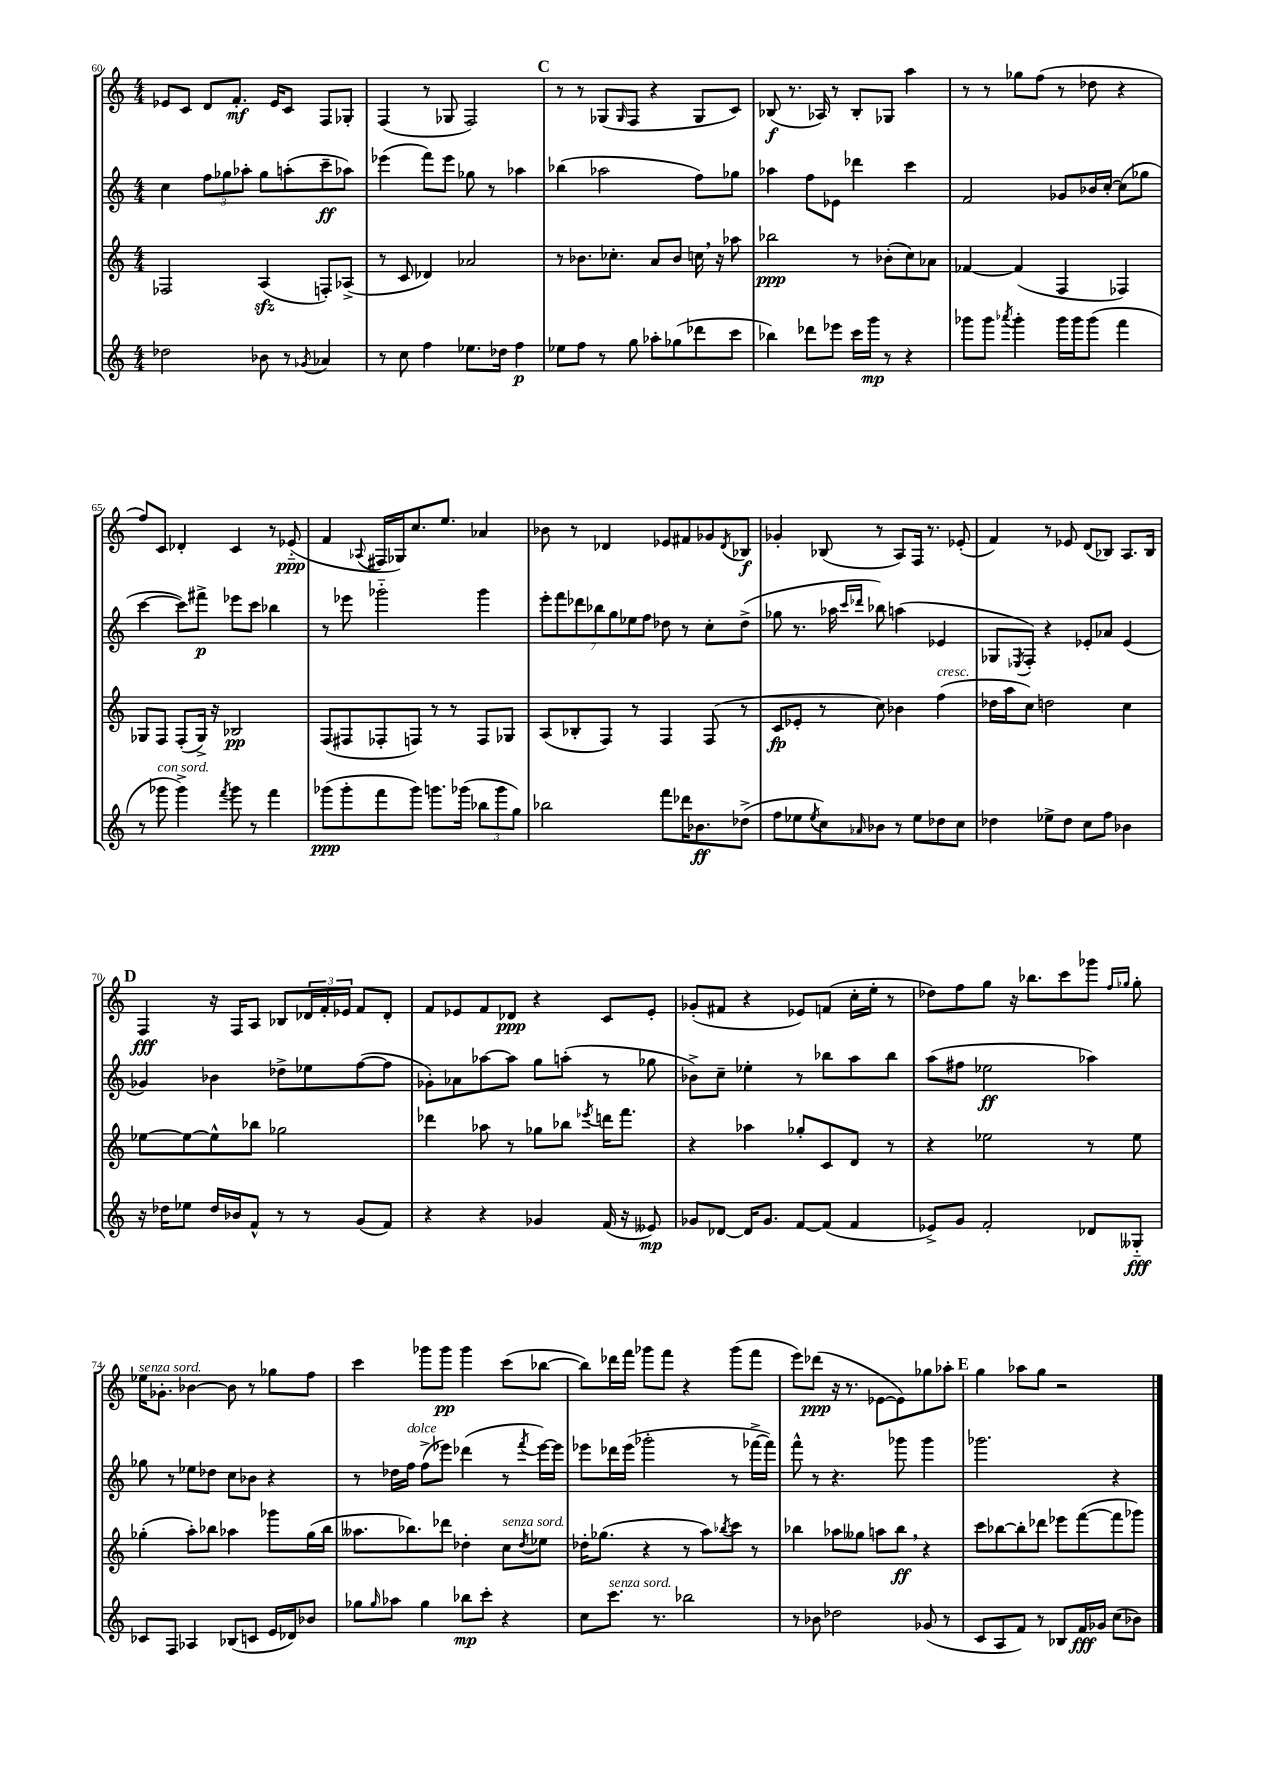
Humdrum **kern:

**kern	**kern	**kern	**kern
*staff4	*staff3	*staff2	*staff1
*clefG2	*clefG2	*clefG2	*clefG2
*k[]	*k[]	*k[]	*k[]
*M4/4	*M4/4	*M4/4	*M4/4
2dd-	2F-	4cc	8e-
.	.	.	8c
.	.	12ff	8d
.	.	12gg-	.
.	.	.	8.f'
.	.	12aa-'	.
8b-	(4A	8gg-	.
.	.	.	16e-
8r	.	(8aa'	8c
8qg-	.	.	.
4a-	8F')	8ccc~	8F
.	(8A-^	8aa-)	8G-'
=	=	=	=
8r	8r	(4eee-	(4F
8cc	8c	.	.
4ff	4d-)	8fff)	8r
.	.	8eee-	8G-
8.ee-	2a-	8gg-	2F)
.	.	8r	.
16dd-	.	.	.
4ff	.	4aa-	.
=	=	=	=
8ee-	8r	(4bb-	8r
8ff	8.b-	.	8r
8r	.	2aa-	(8G-
.	8.cc-'	.	.
.	.	.	16qqG-
8gg	.	.	8F
8aa-'	8a	.	4r
(8gg-	8b-	.	.
8ddd-	16cc	8ff)	8G-
.	16r	.	.
8ccc	8aa-	8gg-	8c)
=	=	=	=
4bb-)	2bb-	4aa-	(8B-
.	.	.	8.r
8ddd-	.	8ff	.
.	.	.	16A-)
8eee-	.	8e-	8r
16ccc	8r	4ddd-	8B-'
16ggg	.	.	.
8r	(8b-'	.	8G-
4r	8cc)	4ccc	4aa
.	8a-	.	.
=	=	=	=
8ggg-	[4f-	2f	8r
8ggg-	.	.	8r
8qaaa-	.	.	.
4ggg-'	(4f-]	.	8gg-
.	.	.	(8ff
16ggg-	4F	8g-	8r
16ggg-	.	.	.
(8ggg-	.	16b-	8dd-
.	.	[16cc'	.
4fff	4F-)	(8cc]	4r
.	.	8gg-	.
=	=	=	=
8r	8G-	[4ccc	8ff)
8ggg-	8F	.	8c
4ggg-^)	(8F'	8ccc])	4d-'
.	16G-^)	8fff#^	.
.	16r	.	.
8qfff	.	.	.
8ggg-	2B-	8eee-	4c
8r	.	8ccc	.
4fff	.	4bb-	8r
.	.	.	(8e-'~
=	=	=	=
(8ggg-	(8F	8r	4f
8ggg-'	8F#	8eee-	.
.	.	.	8qqA-
8fff	8F-'	2ggg-'~	16F#
.	.	.	16G-)
8ggg-)	8F)	.	8.cc
8.ggg	8r	.	.
.	.	.	8.ee
.	8r	.	.
(16ggg-	.	.	.
12bb-	8F	4ggg-	4a-
12ggg-	.	.	.
.	8G-	.	.
12gg)	.	.	.
=	=	=	=
2bb-	(8A	14eee'	8b-
.	.	14fff	.
.	8B-'	.	8r
.	.	14ddd-	.
.	.	14bb-	.
.	8F)	.	4d-
.	.	14gg	.
.	.	14ee-	.
.	8r	.	.
.	.	14ff	.
8fff	4F	8dd-	8e-
16ddd-	.	8r	8f#
8.b-	.	.	.
.	(8F	8cc'	8g-
.	.	.	8qd-
(8dd-^	8r	(8dd-^	8B-
=	=	=	=
8ff	8c	8gg-	4g-'
8ee-	8e-'	8.r	.
8qee-	.	.	.
8cc)	8r	.	(8B-
.	.	16aa-	.
.	.	16qqccc	.
16qqa-	.	16qqddd-	.
8b-	8cc)	8bb-)	8r
8r	4b-	(4aa	8A)
8ee-	.	.	16F
.	.	.	8.r
8dd-	(4ff	4e-	.
8cc	.	.	(8e-'
=	=	=	=
4dd-	16dd-	8G-	4f)
.	16aa	.	.
.	.	8qE-	.
.	8cc)	8F')	.
8ee-^	2dd	4r	8r
8dd-	.	.	8e-
8cc	.	8e-'	(8d
8ff	.	8a-	8B-)
4b-	4cc	(4e-	8.A
.	.	.	16B-
=	=	=	=
16r	[8ee-	4g-)	4F
16dd-	.	.	.
8ee-	8ee-_	.	.
16dd-	8ee-^^]	4b-	16r
16b-	.	.	16F
8f^^	8bb-	.	8A
8r	2gg-	8dd-^	8B-
8r	.	8ee-	24d-
.	.	.	24f'
.	.	.	24e-
(8g	.	([8ff	8f
8f)	.	8ff]	8d-'
=	=	=	=
4r	4ddd-	8g-')	8f
.	.	8a-	8e-
4r	8aa-	[8aa-	8f
.	8r	8aa-]	8d-
4g-	8gg-	8gg	4r
.	8bb-	(8aa'	.
.	8qeee-	.	.
(16f	16ddd	8r	8c
16r	8.fff	.	.
8e--)	.	8gg-	8e-'
=	=	=	=
8g-	4r	8b-^)	(8g-'
[8d-	.	8cc~	8f#
16d-]	4aa-	4ee-'	4r
8.g-	.	.	.
[8f	8gg-'	8r	8e-)
(8f]	8c	8bb-	(8f
4f	8d	8aa	16cc'
.	.	.	16ee'
.	8r	8bb-	8r
=	=	=	=
8e-^)	4r	(8aa	8dd-)
8g	.	8ff#	8ff
2f'	2ee-	2ee-	8gg
.	.	.	16r
.	.	.	8.bb-
.	.	.	8ccc
8d-	8r	4aa-)	8ggg-
.	.	.	16qqff
.	.	.	16qqgg-
8G--'~	8ee-	.	8gg-'
=	=	=	=
8c-	(4gg-'	8gg-	16ee-
.	.	.	8.g-'
8F	.	8r	.
4A-	8aa')	8ee-	[4b-
.	8bb-	8dd-	.
(8B-	4aa-	8cc	8b-]
8c	.	8b-	8r
16e	8ggg-	4r	8gg-
16d-)	.	.	.
8b-	(16gg-	.	8ff
.	16bb-	.	.
=	=	=	=
8gg-	8.aa--	8r	4ccc
16qqgg-	.	.	.
8aa-	.	16dd-	.
.	8.bb-)	16ff	.
4gg-	.	(8ff^	8ggg-
.	8ddd-	8eee-)	8ggg-
8bb-	4dd-'	(4ddd-	4ggg-
8ccc'	.	.	.
4r	8cc	8r	(8ccc
.	8qdd-	8qfff	.
.	8ee-	[16eee-)	[8bb-
.	.	16eee-]	.
=	=	=	=
8cc	16dd-'	8eee-	8bb-])
.	(8.gg-	.	.
8.ccc	.	16ddd-	16ddd-
.	.	(16eee-	16fff
.	4r	2ggg-'	8ggg-
8.r	.	.	.
.	.	.	8fff
2bb-	8r	.	4r
.	8aa)	.	.
.	8qbb-	.	.
.	8ccc	8r	(8ggg-
.	8r	[16fff-^	8fff
.	.	16fff-])	.
=	=	=	=
8r	4bb-	8fff^^	8eee)
8b-	.	8r	(8ddd-
2dd-	8aa-	4.r	16r
.	.	.	8.r
.	8gg--	.	.
.	8aa	.	[8e-
.	8bb-	8ggg-	8e-])
(8g-	4r	4ggg-	8gg-
8r	.	.	8aa-'
=	=	=	=
8c	8ccc	2.ggg-	4gg
8A	[8bb-	.	.
8f)	8bb-']	.	8aa-
8r	8ddd-	.	8gg
8B-	8eee-	.	2r
16f	([8fff	.	.
16g-	.	.	.
(8cc	8fff]	4r	.
8b-)	8ggg-)	.	.
==	==	==	==
*-	*-	*-	*-
